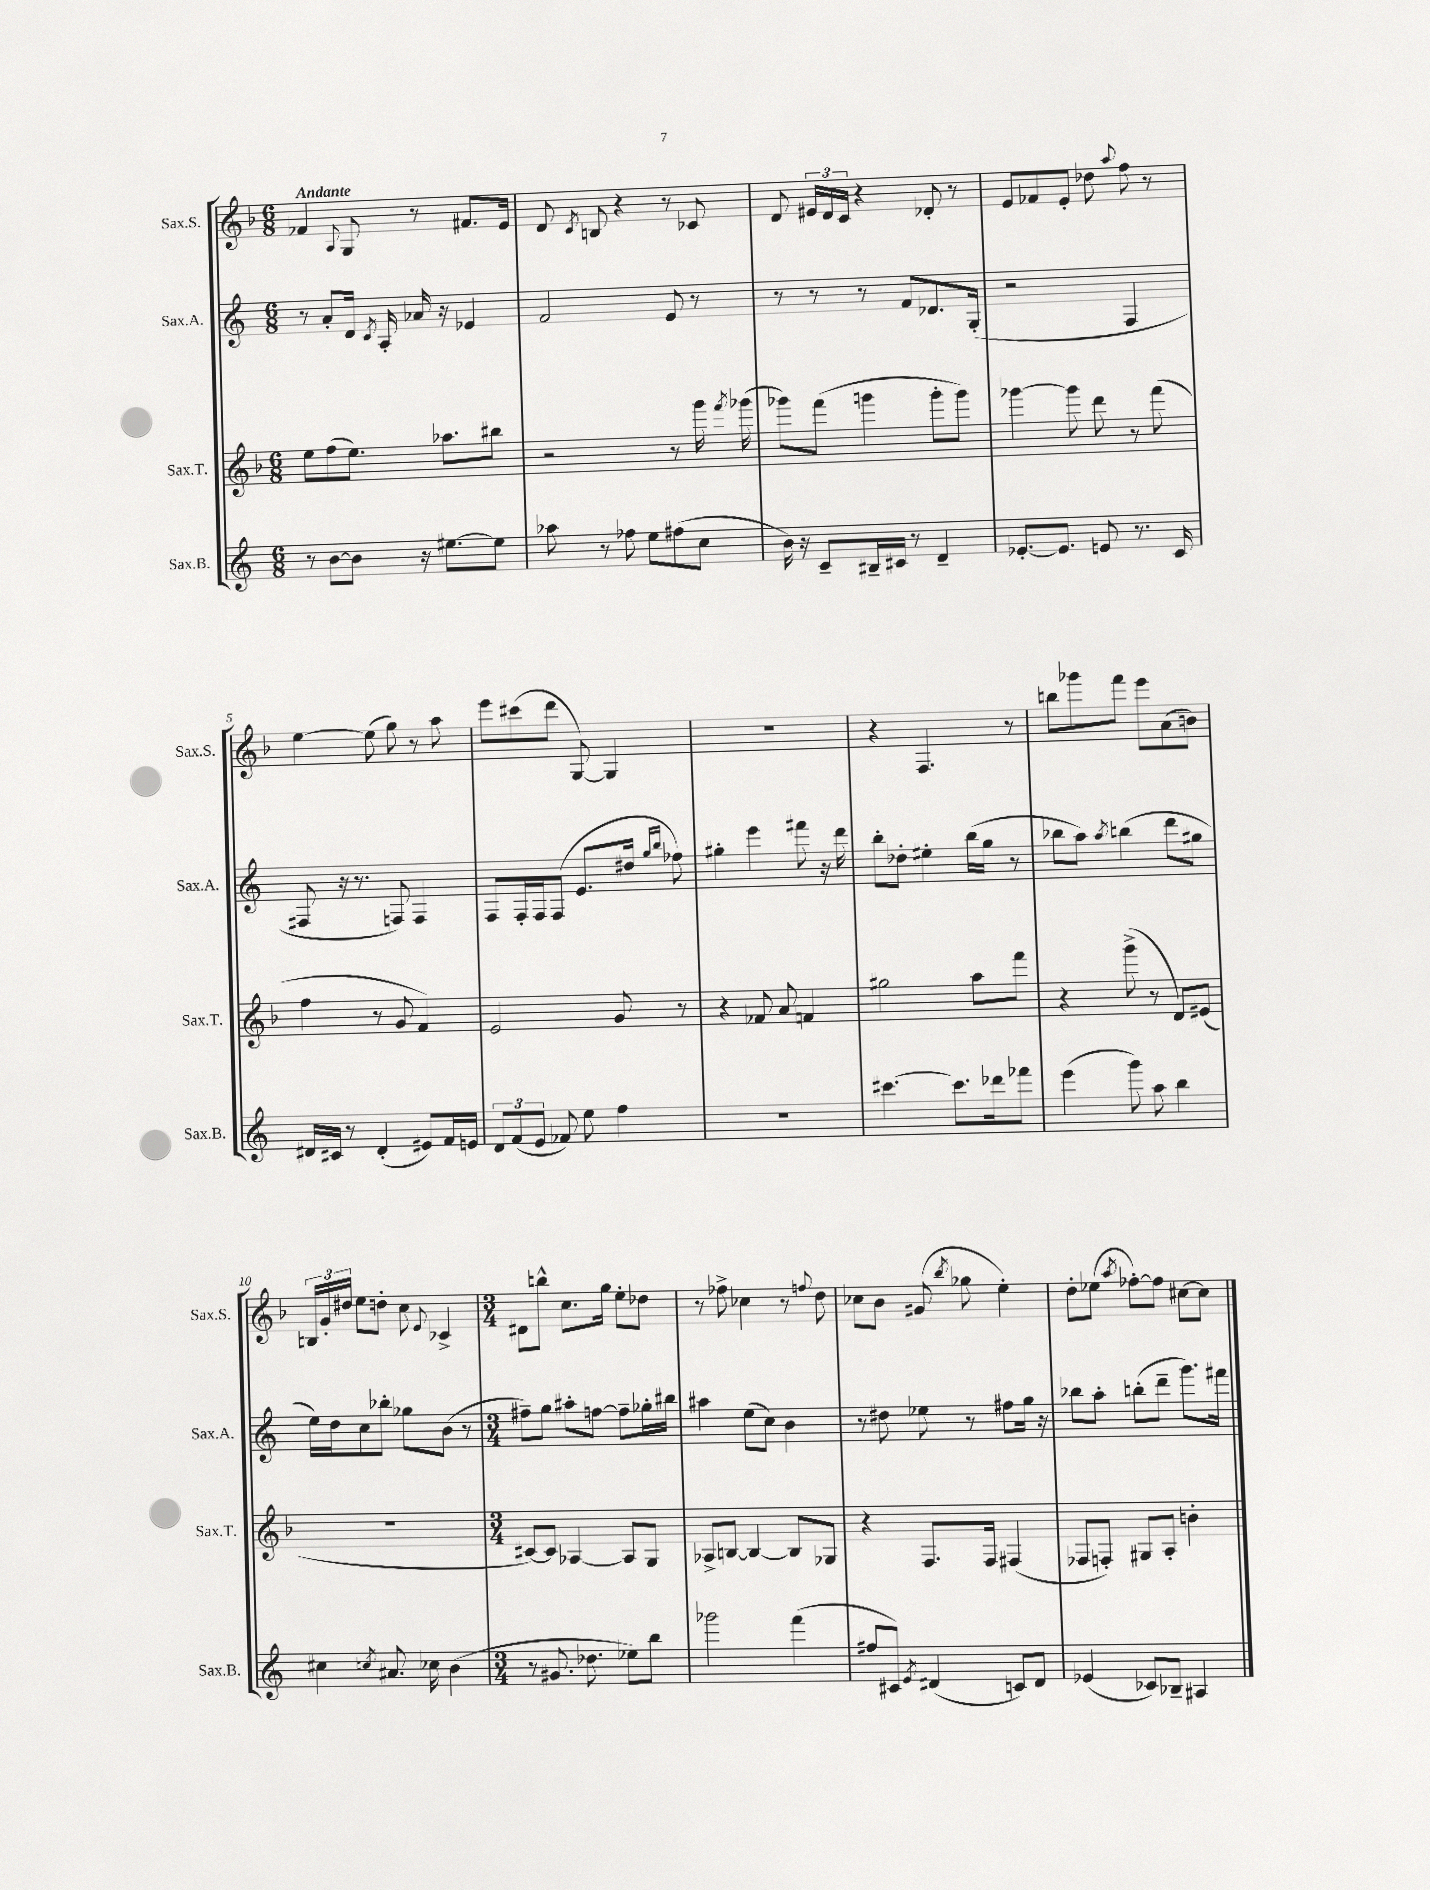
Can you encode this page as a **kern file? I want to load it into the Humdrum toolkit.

**kern	**kern	**kern	**kern
*staff4	*staff3	*staff2	*staff1
*clefG2	*clefG2	*clefG2	*clefG2
*k[]	*k[b-]	*k[]	*k[b-]
*M6/8	*M6/8	*M6/8	*M6/8
8r	8ee	8r	4f-
[8b	(8ff	8a'	.
.	.	.	8qqA
8b]	8.ee)	16d	8G
.	.	8qc	.
.	.	16A'	.
16r	.	16a-	8r
[8.ee#	8.aa-	16r	.
.	.	4e-	8.f#
8ee#]	8bb#	.	.
.	.	.	16e
=	=	=	=
8aa-	2r	2f	8d
.	.	.	8qc
8r	.	.	8B
8ff-	.	.	4r
8ee	.	.	.
(8ff#	8r	8e	8r
8cc	16ggg	8r	8c-
.	8qfff	.	.
.	(16ggg-	.	.
=	=	=	=
16b)	8ggg-)	8r	8d
16r	.	.	.
8c~	(8fff	8r	24e#
.	.	.	24d
.	.	.	24c
16B#~	4ggg	8r	4r
16c#	.	.	.
8r	.	8f	.
4d~	8ggg'	8.d-	8d-'
.	8ggg)	.	8r
.	.	(16G'	.
=	=	=	=
[8.e-'	[4ggg-	2r	8e
.	.	.	8f-
8.e-]	.	.	.
.	8ggg-]	.	8e'
8e	8ddd	.	8dd-
.	.	.	8qqaa
8.r	8r	4F	8ff
.	(8fff	.	8r
16c	.	.	.
=	=	=	=
16d#	4ff	8F#	[4ee
16c#	.	.	.
8r	.	16r	.
.	.	8.r	.
(4d#'	8r	.	(8ee]
.	8g	8F)	8gg)
8e#)	4f)	4F	8r
16f	.	.	8aa
16e	.	.	.
=	=	=	=
12d	2e	8F	8eee
(12f	.	.	.
.	.	16F'	(8ccc#
12e	.	.	.
.	.	16F	.
8f-)	.	(8F	8ddd
8ee	.	8.e	[8G)
4ff	8g	.	4G]
.	.	16dd#	.
.	.	16qqgg	.
.	.	16qqbb	.
.	8r	8ff-)	.
=	=	=	=
2.r	4r	4gg#'	2.r
.	8f-	4eee	.
.	8a	.	.
.	4f	8fff#	.
.	.	16r	.
.	.	16ddd	.
=	=	=	=
[4.ccc#	2gg#	8bb'	4r
.	.	8dd-'	.
.	.	4ee#'	4.F
8.ccc#]	.	.	.
.	8aa	(16bb	.
16ddd-	.	16gg	.
8fff-	8fff	8r	8r
=	=	=	=
(4eee	4r	8bb-	8bb
.	.	8aa)	8ggg-
.	.	8qaa	.
8ggg)	(8ggg^	(4bb	8fff
8aa	8r	.	8eee
4bb	8d)	8ddd	(8a
.	(8e#	8gg#	8b)
=	=	=	=
4cc#	2.r	16ee)	24B
.	.	.	24g'
.	.	16dd	.
.	.	.	24dd#
.	.	8cc	8ee
8qcc	.	.	.
8.a#	.	8bb-'	8dd'
.	.	8gg-	8cc
16cc-	.	.	.
.	.	.	8qqe
(4b	.	(8b	4c-^
.	.	8r	.
=	=	=	=
*M3/4	*M3/4	*M3/4	*M3/4
8r	[8c#)	8ff#~)	8d#
8.g#	8c#]	8gg	8bb^^
.	[4A-	8aa#'	8.cc
8.dd-	.	.	.
.	.	[8ff	.
.	.	.	16gg
8ee-)	8A-]	8ff~]	8ee'
8bb	8G	16gg-'	8dd-
.	.	16bb#	.
=	=	=	=
2ggg-	8A-^	4aa#	8r
.	[8B	.	8ff-^
.	4B_	(8ee	4cc-
.	.	8cc)	.
(4fff	8B]	4b	8r
.	.	.	8qqff
.	8G-	.	8dd
=	=	=	=
8ff#	4r	8r	8cc-
8c#)	.	8dd#	8b-
8qe	.	.	.
(4d#	8.F	8ee-	(8g#
.	.	.	8qbb-
.	.	8r	8gg-
.	16F	.	.
8c)	(4F#	8ff#	4ee')
8d#	.	16gg	.
.	.	16r	.
=	=	=	=
(4e-	8F-	8bb-	8dd'
.	8F')	8aa'	(8ee-
.	.	.	8qaa
8c-)	8G#	(8bb'	[8ff-')
8B-~	8A'	8ddd~	8ff-]
4A#	4b'	8.ggg)	[8cc#
.	.	.	8cc#]
.	.	16fff#	.
==	==	==	==
*-	*-	*-	*-
